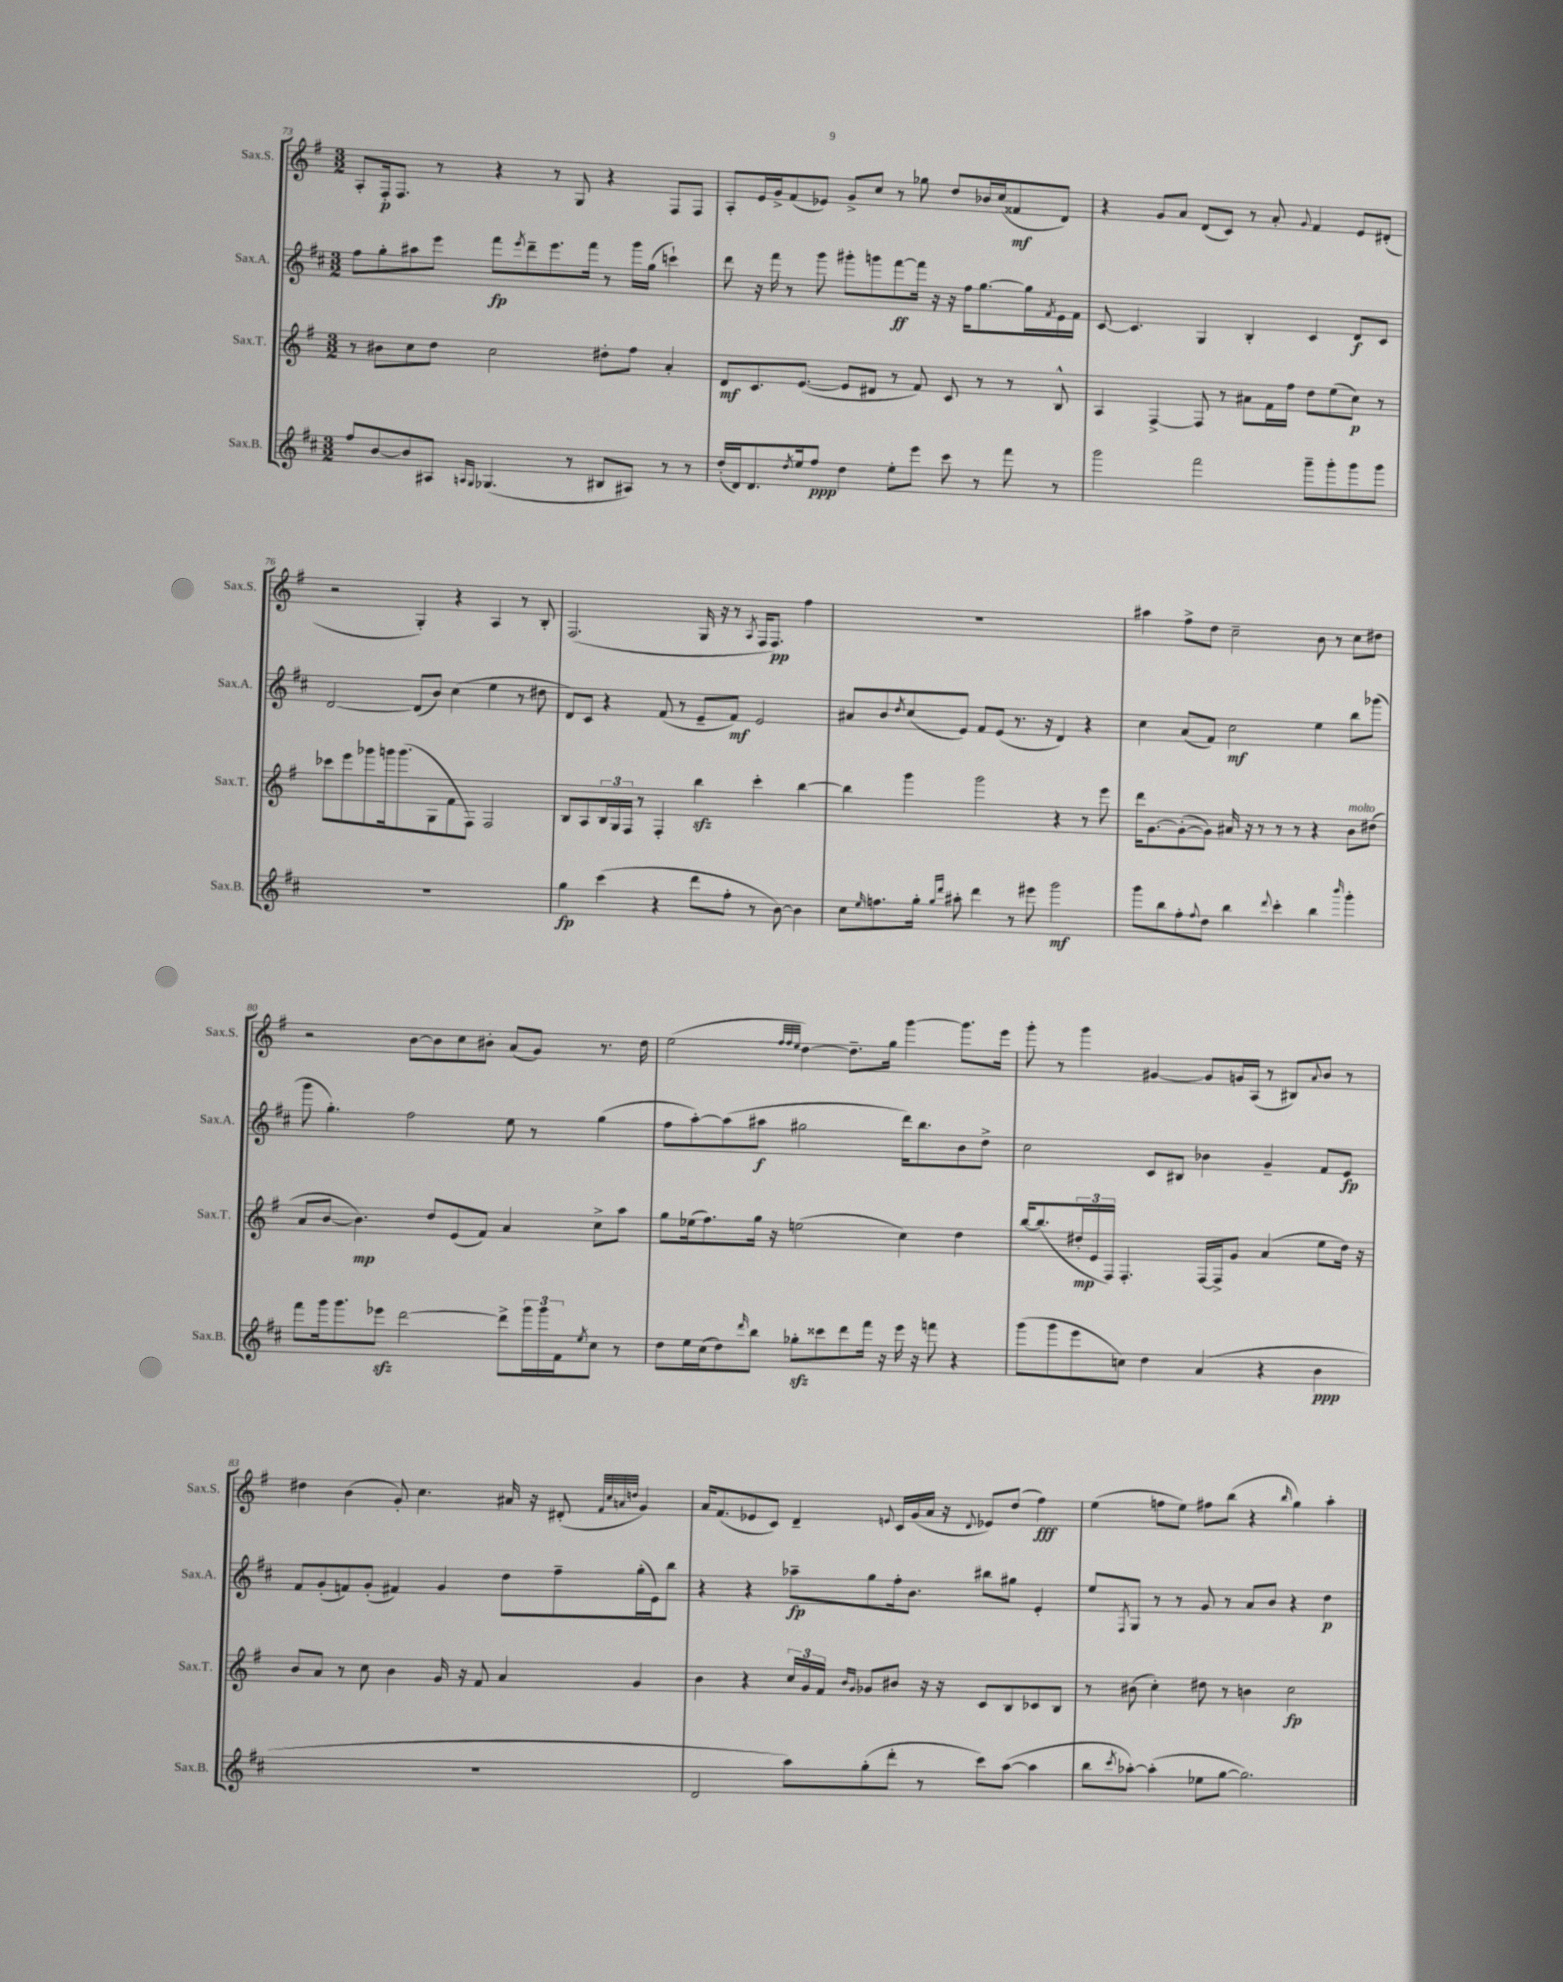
<<
\new StaffGroup <<
\new Staff = "s0" \with { instrumentName = "Sax.S." shortInstrumentName = "Sax.S." } {
    \clef treble \key g \major \numericTimeSignature \time 3/2
    a8-. fis16-.\p fis8. r8 r4 r8 g8 r4 fis8 fis8 |
    a8-. e'16 g'16-> fis'8( ees'8) g'8-> c''8 r8 ges''8 d''8 bes'16 c''16( fisis'8\mf d'8) |
    r4 g'8 a'8 d'8( c'8) r8 a'8-. \appoggiatura { g'8 } fis'4 e'8 dis'8-.( |
    r2 g4-.) r4 a4 r8 b8-. |
    fis2.( g16 r16 r8 \acciaccatura { a8 } fis16 fis8.\pp) fis''4 |
    R1. |
    ais''4 fis''8-> d''8 c''2-- b'8 r8 c''8 dis''8 |
    r2 b'8~ b'8 c''8 bis'8-. a'8( g'8) r8. d''16 |
    e''2( \grace { fis''32 fis''32 e''32 } d''4~) d''8.-- g''16 g'''4~ g'''8. e'''16 |
    g'''8-. r8 g'''4 gis'4~ gis'8 g'16 a16( r8 bis8) \appoggiatura { a'8 } b'8 r8 |
    dis''4 b'4( g'8-.) c''4. ais'16 r16 dis'8-.( \grace { fis'32 c''32 a'32 d''32 } g'4) |
    a'16 fis'8.( ees'8 c'8) d'4-- \appoggiatura { e'8 } c'16 g'16( a'16 r16 \appoggiatura { d'8 } ees'8) d''8( fis''4\fff) |
    e''4( f''8 e''8) fis''8 b''8( r4 \grace { b''16 } g''4) a''4-. \bar "|." |
}
\new Staff = "s1" \with { instrumentName = "Sax.A." shortInstrumentName = "Sax.A." } {
    \clef treble \key d \major \numericTimeSignature \time 3/2
    fis''8 g''8-. ais''8 e'''8 fis'''8\fp \acciaccatura { e'''8 } d'''8-- e'''8. fis'''16 r8 g'''16 g''16( c'''4-!) |
    d'''8 r16 fis'''16 r8 g'''8 gis'''8-. g'''8 fis'''8~\ff fis'''16 r16 r16 fis''16 g''8.~ g''16 \acciaccatura { fis'8 } e'16 fis'16 |
    cis'8~ cis'4. g4 b4-. cis'4 d'8\f cis'8 |
    d'2~ d'8( b'8) cis''4( e''4 r8 dis''8 |
    d'8) cis'8 r4 fis'8( r8 e'8-- fis'8\mf) e'2 |
    ais'8 b'8 \acciaccatura { d''8 } cis''8( e'8) fis'8 e'8( r8. r16 d'4) r4 |
    cis''4 a'8( fis'8) cis''2\mf e''4 b''8 ges'''8( |
    g'''8 g''4.-.) fis''2 e''8 r8 g''4( |
    fis''8 a''8~-.) a''8( ais''8\f gis''2 d'''16) b''8. b'8 d''8-> |
    cis''2 cis'8 bis8 bes'4 g'4-- fis'8 e'8\fp |
    fis'8 g'8-.( f'8) g'8-.( fis'4) g'4 d''8 fis''8-- g''16-.( e'16) b''8 |
    r4 r4 aes''8--\fp g''8 fis''16-. b'8. bis''8 gis''8 e'4-. |
    e''8 \acciaccatura { fis8 } g8 r8 r8 g'8 r8 a'8 b'8 r4 d''4\p \bar "|." |
}
\new Staff = "s2" \with { instrumentName = "Sax.T." shortInstrumentName = "Sax.T." } {
    \clef treble \key g \major \numericTimeSignature \time 3/2
    r8 bis'8 c''8 d''8 c''2 dis''8-. fis''8 a'4-. |
    d'8\mf c'8. e'8.~( e'8 dis'8 r8 fis'8) c'8 r8 r8 b8-^ |
    a4 fis4~-> fis8 r8 ais'8 fis'16 fis''16 d''8 e''8( c''8\p) r8 |
    ces'''8 e'''8 ges'''8 g'''16 g'''8.( g8 fis'8 fis8) fis2 |
    b8 a8 \tuplet 3/2 { b16 g16 fis16 } r8 fis4-. b''4\sfz c'''4-. b''4~ |
    b''4 g'''4 g'''2 r4 r8 e'''8 |
    d'''16 g'8.~ g'8~-.( g'8) ais'16 r16 r8 r8 r8 r4 b'8^\markup { \italic "molto" } dis''8( |
    a'8 b'8~ b'4.\mp) d''8 e'8( fis'8) a'4 c''8-> a''8 |
    g''8 ees''16( fis''8.) g''16 r16 e''2( c''4) d''4 |
    b''16~ b''8.( \tuplet 3/2 { dis''16-.\mp e'16 fis16) } fis4.-. fis16~ fis16-> g'8 a'4( e''8 dis''16) r16 |
    b'8 a'8 r8 c''8 b'4 g'16 r16 fis'8 a'4 g'4 |
    b'4 r4 \tuplet 3/2 { c''16 g'16 fis'16 } \grace { b'16 g'16 } ges'8 bis'8 r16 r16 c'8 b8 ces'8 b8 |
    r8 bis'8( c''4-.) dis''8 r8 b'4 c''2\fp \bar "|." |
}
\new Staff = "s3" \with { instrumentName = "Sax.B." shortInstrumentName = "Sax.B." } {
    \clef treble \key d \major \numericTimeSignature \time 3/2
    fis''8 b'8~ b'8 ais8 \grace { a16 g16 } ges4.( r8 bis8 ais8) r8 r8 |
    d''16-.( d'16) d'8. \acciaccatura { d''8 } e''16 fis''8\ppp d''4 e''8-. e'''8 cis'''8 r8 fis'''8 r8 |
    g'''2 fis'''2 g'''8-- g'''8-. g'''8 g'''8 |
    R1. |
    g''4\fp cis'''4( r4 d'''8 fis''8-. r8 b'8~) b'4 |
    cis''8 \grace { e''16 } f''8. g''16-. \grace { g''16 d'''16 } ais''8-. d'''4 r8 eis'''8 g'''2\mf |
    g'''8 b''8 fis''8-. \appoggiatura { fis''8 } d''8 b''4 \appoggiatura { d'''8 } cis'''4-. b''4 \grace { b'''16 } g'''4-. |
    fis'''8 g'''16 g'''8. ees'''8\sfz d'''2~ d'''8-> \tuplet 3/2 { g'''16 g'''16 fis'16 } \acciaccatura { e''8 } cis''8 r8 |
    d''8 e''16 cis''16( d''8) \grace { d'''16 } b''8 ges''8-.\sfz cisis'''8 d'''8 fis'''16 r16 e'''16 r16 f'''8 r4 |
    g'''8( g'''8 e'''8 c''8) d''4 a'4( r4 b'4\ppp |
    R1. |
    d'2 a''8) g''8-.( d'''8-. r8 cis'''8) a''8~( a''4 |
    b''8 \acciaccatura { cis'''8 } aes''8~-.) aes''4-.( ees''8 g''8~ g''2.) \bar "|." |
}
>>
>>
\layout { \context { \Score currentBarNumber = #73 } }
